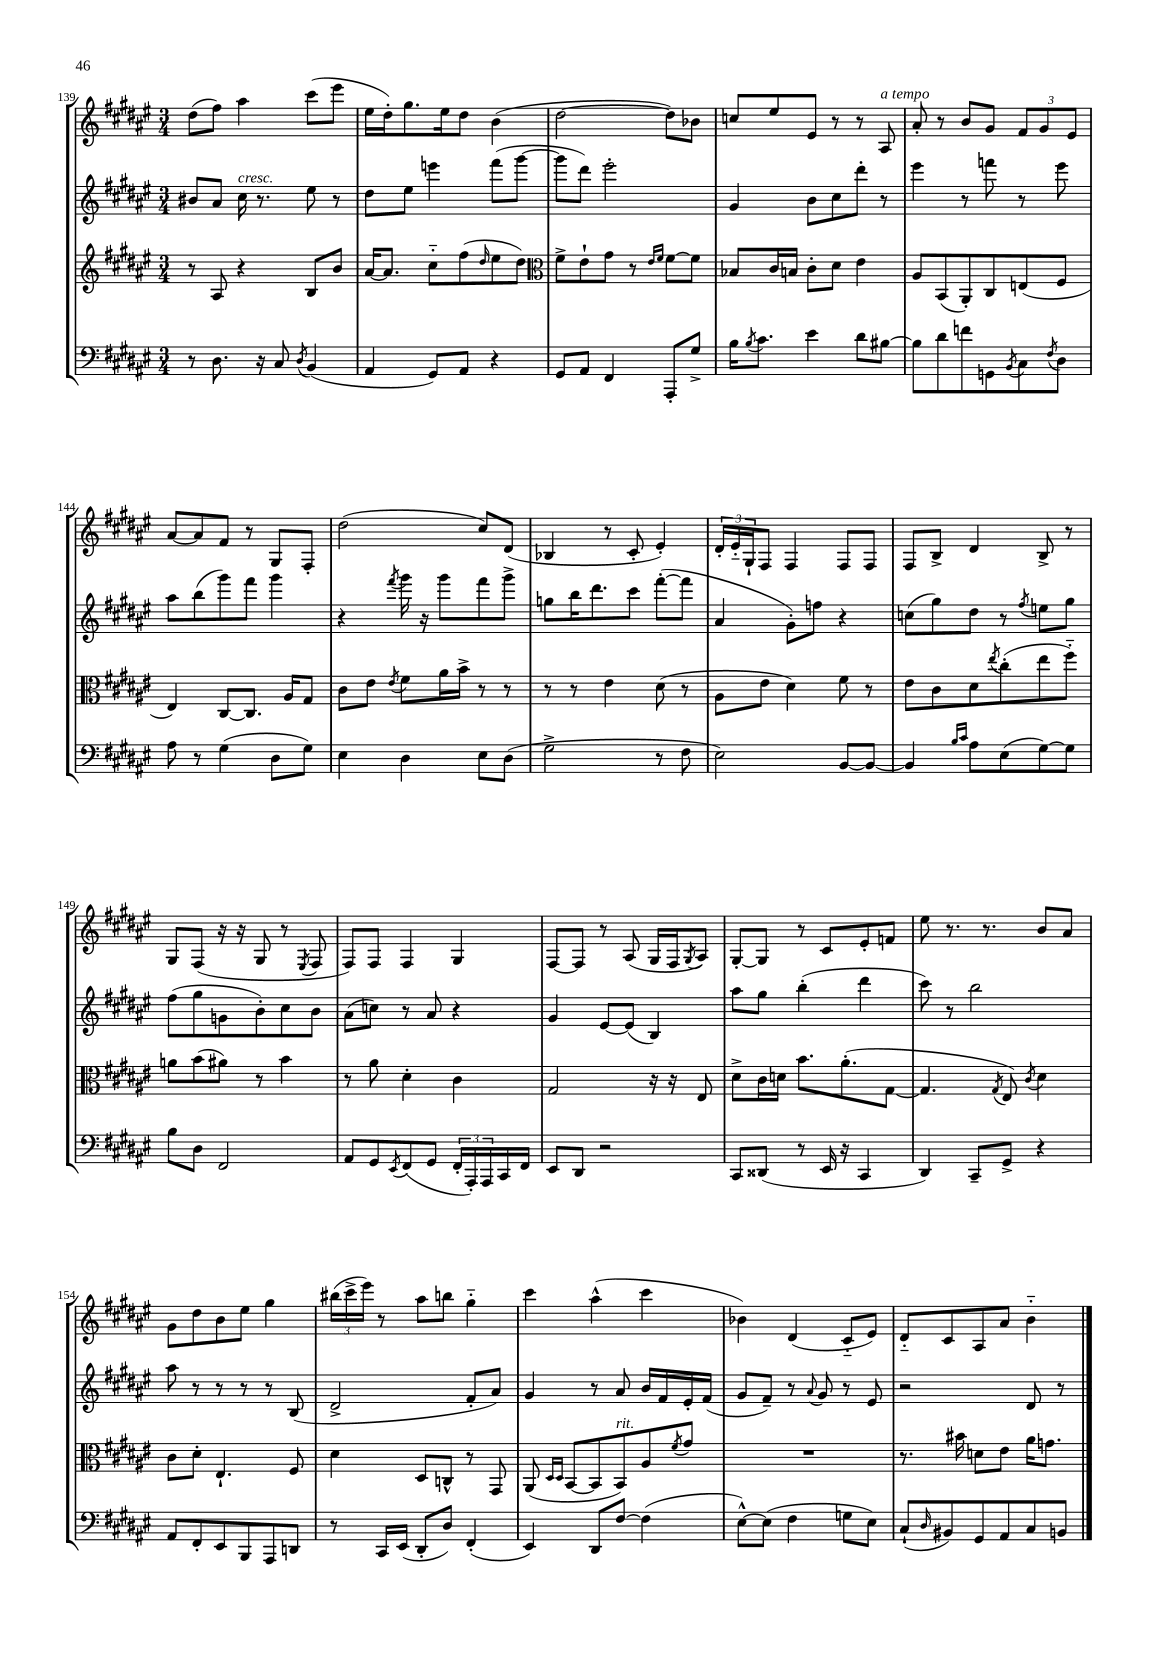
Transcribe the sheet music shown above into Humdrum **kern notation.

**kern	**kern	**kern	**kern
*part4	*part3	*part2	*part1
*staff4	*staff3	*staff2	*staff1
*clefF4	*clefG2	*clefG2	*clefG2
*k[f#c#g#d#a#e#]	*k[f#c#g#d#a#e#]	*k[f#c#g#d#a#e#]	*k[f#c#g#d#a#e#]
*M3/4	*M3/4	*M3/4	*M3/4
=139	=139	=139	=139
8r	8r	8b#X/L	(8dd#\L
8.D#\	8A#/	8a#/J	8ff#\J)
!	!	!LO:TX:a:i:t=cresc.	!
.	4r	16cc#\	4aa#\
16r	.	8.r	.
8C#/	.	.	.
8qD#/	.	.	.
(4BB/	8B/L	8ee#\	(8ccc#\L
.	8b/J	8r	8eee#\J
=140	=140	=140	=140
4AA#/	[16a#/KL	8dd#\L	16ee#\LL
.	8.a#/J]	.	16dd#'\J)
.	.	8ee#\J	8.gg#\
8GG#/L)	8cc#\L	4eeen\	.
.	.	.	16ee#\k
8AA#/J	(8ff#\	.	8dd#\J
.	16qqdd#/	.	.
4r	8ee#\	(8fff#\L	(4b\
.	8dd#\J)	[8ggg#\J	.
=141	=141	=141	=141
*	*clefC3	*	*
8GG#/L	8f#^\L	8ggg#\L]	[2dd#\
8AA#/J	8e#`\	8ddd#\J)	.
4FF#/	8g#\J	2eee#'\	.
.	8r	.	.
.	16qqe#/LL	.	.
.	16qqf#/JJ	.	.
8AAA#'/L	[8f#\L	.	8dd#\L])
8G#^/J	8f#\J]	.	8b-X\J
=142	=142	=142	=142
16B\KL	8B-X/L	4g#/	8ccn/L
8qB/	.	.	.
8.c#\J	.	.	.
.	16c#/L	.	8ee#/
.	16Bn/JJ	.	.
4e#\	8c#'\L	8b\L	8e#/J
.	8d#\J	8cc#\	8r
8d#\L	4e#\	8ddd#'\J	8r
!	!	!	!LO:TX:a:i:t=a tempo
[8B#X\J	.	8r	8A#/
=143	=143	=143	=143
8B#\L]	8A#/L	4eee#\	8a#'/
8d#\	(8BB/	.	8r
8fn\	8AA#'/)	8r	8b/L
8GGn\	8C#/	8fffn\	8g#/J
8qBB/	.	.	.
8C#\	(8En/	8r	12f#/L
.	.	.	12g#/
8qF#/	.	.	.
8D#\J	8F#/J	8eee#\	.
.	.	.	12e#/J
!!LO:LB:g=z
=144	=144	=144	=144
8A#\	4E#/)	8aa#\L	[8a#/L
8r	.	(8bb\	8a#/]
(4G#\	[8C#/L	8ggg#\)	8f#/J
.	8.C#/J]	8fff#\J	8r
8D#\L	.	4ggg#\	8G#/L
.	16A#/KL	.	.
8G#\J)	8G#/J	.	8F#'/J
=145	=145	=145	=145
4E#\	8c#\L	4r	(2dd#\
.	8e#\J	.	.
.	8qe#/	8qfff#/	.
4D#\	8f#\L	16ggg#\	.
.	.	16r	.
.	16a#\L	8ggg#\L	.
.	16b^\JJ	.	.
8E#\L	8r	8fff#\	8cc#/L)
(8D#\J	8r	8ggg#^\J	(8d#/J
=146	=146	=146	=146
2G#^\	8r	8ggn\L	4B-X/
.	8r	16bb\K	.
.	.	8.ddd#\	.
.	4e#\	.	8r
.	.	8ccc#\J	8c#'/
8r	(8d#\	([8fff#'\L	4e#'/)
8F#\	8r	8fff#\J]	.
=147	=147	=147	=147
2E#\)	8A#\L	4a#/	24d#'/LL
.	.	.	24e#/
.	.	.	24G#`/J
.	8e#\J	.	8F#/J
.	4d#\)	8g#'\L)	4F#/
.	.	8ffn\J	.
[8BB/L	8f#\	4r	8F#/L
8BB/J_	8r	.	8F#/J
=148	=148	=148	=148
4BB/]	8e#\L	(8ccn\L	8F#/L
.	8c#\	8gg#\)	8B^/J
16qqB/LL	.	.	.
16qqc#/JJ	.	.	.
8A#\L	8d#\	8dd#\J	4d#/
.	8qee#/	.	.
(8E#\	(8cc#'\	8r	.
.	.	8qff#/	.
[8G#\)	8ee#\	8een\L	8B^/
8G#\J]	8ff#\J)	8gg#\J	8r
!!LO:LB:g=z
=149	=149	=149	=149
8B\L	8an\L	(8ff#\L	8G#/L
8D#\J	(8b\	8gg#\	(8F#/J
2FF#/	8a#X\J)	8gn\	16r
.	.	.	16r
.	8r	8b'\)	8G#/
.	4b\	8cc#\	8r
.	.	.	8qE#/
.	.	8b\J	8F#/
=150	=150	=150	=150
8AA#/L	8r	(8a#\L	8F#/L)
8GG#/	8a#\	8ccn\J)	8F#/J
8qEE#/	.	.	.
(8FF#/	4d#'\	8r	4F#/
8GG#/J	.	8a#/	.
24FF#'/LL	4c#\	4r	4G#/
24AAA#'/)	.	.	.
24AAA#/	.	.	.
16CC#/	.	.	.
16FF#/JJ	.	.	.
=151	=151	=151	=151
8EE#/L	2G#/	4g#/	[8F#/L
8DD#/J	.	.	8F#/J]
2r	.	[8e#/L	8r
.	.	(8e#/J]	(8A#/
.	16r	4B/)	16G#/LL
.	16r	.	16F#/J
.	.	.	8qG#/
.	8E#/	.	8A#/J)
=152	=152	=152	=152
8CC#/L	8d#^\L	8aa#\L	[8G#'/L
(8DD##X/J	16c#\L	8gg#\J	8G#/J]
.	16dn\JJ	.	.
8r	8.b\L	(4bb'\	8r
16EE#/	.	.	8c#/L
16r	(8.a#'\	.	.
4CC#/	.	4ddd#\	8e#'/
.	[8G#\J	.	8fn/J
=153	=153	=153	=153
4DD#/)	4.G#/]	8ccc#\)	8ee#\
.	.	8r	8.r
8CC#~/L	.	2bb\	.
.	.	.	8.r
.	8qG#/	.	.
8GG#^/J	8E#/)	.	.
.	8qc#/	.	.
4r	4d#\	.	8b/L
.	.	.	8a#/J
!!LO:LB:g=z
=154	=154	=154	=154
8AA#/L	8c#\L	8aa#\	8g#\L
8FF#'/	8d#'\J	8r	8dd#\
8EE#/	4.E#`/	8r	8b\
8BBB/	.	8r	8ee#\J
8AAA#/	.	8r	4gg#\
8DDn/J	8F#/	(8B/	.
=155	=155	=155	=155
8r	4d#\	2d#^/	(24bb#X\LL
.	.	.	24ccc#^\
.	.	.	24eee#\JJ)
16CC#/LL	.	.	8r
(16EE#/JJ	.	.	.
8DD#'/L	8D#/L	.	8aa#\L
8D#/J)	8Cn^^/J	.	8bbn\J
(4FF#'/	8r	8f#'/L	4gg#\
.	8GG#/	8a#/J)	.
=156	=156	=156	=156
4EE#/)	(8AA#/	4g#/	4ccc#\
.	16qqD#/LL	.	.
.	16qqD#/JJ	.	.
.	[8BB/L	.	.
8DD#/L	8BB/]	8r	(4aa#^^\
!	!LO:TX:a:i:t=rit.	!	!
[8F#/J	8BB/)	8a#/	.
(4F#\]	8A#/	16b/LL	4ccc#\
.	.	16f#/	.
.	8qf#/	.	.
.	8g#/J	16e#'/	.
.	.	(16f#/JJ	.
=157	=157	=157	=157
[8E#^^\L)	2.r	8g#/L	4b-X\)
(8E#\J]	.	8f#~/J)	.
4F#\	.	8r	(4d#/
.	.	8qqa#/	.
.	.	8g#/	.
8Gn\L	.	8r	8c#/L
8E#\J)	.	8e#/	8e#/J)
=158	=158	=158	=158
(8C#`/L	8.r	2r	8d#/L
16qqD#/	.	.	.
8BB#X/)	.	.	8c#/
.	16b#X\	.	.
8GG#/	8dn\L	.	8A#/
8AA#/	8e#\J	.	8a#/J
8C#/	16a#\KL	8d#/	4b\
.	8.gn\J	.	.
8BBn/J	.	8r	.
==	==	==	==
*-	*-	*-	*-
